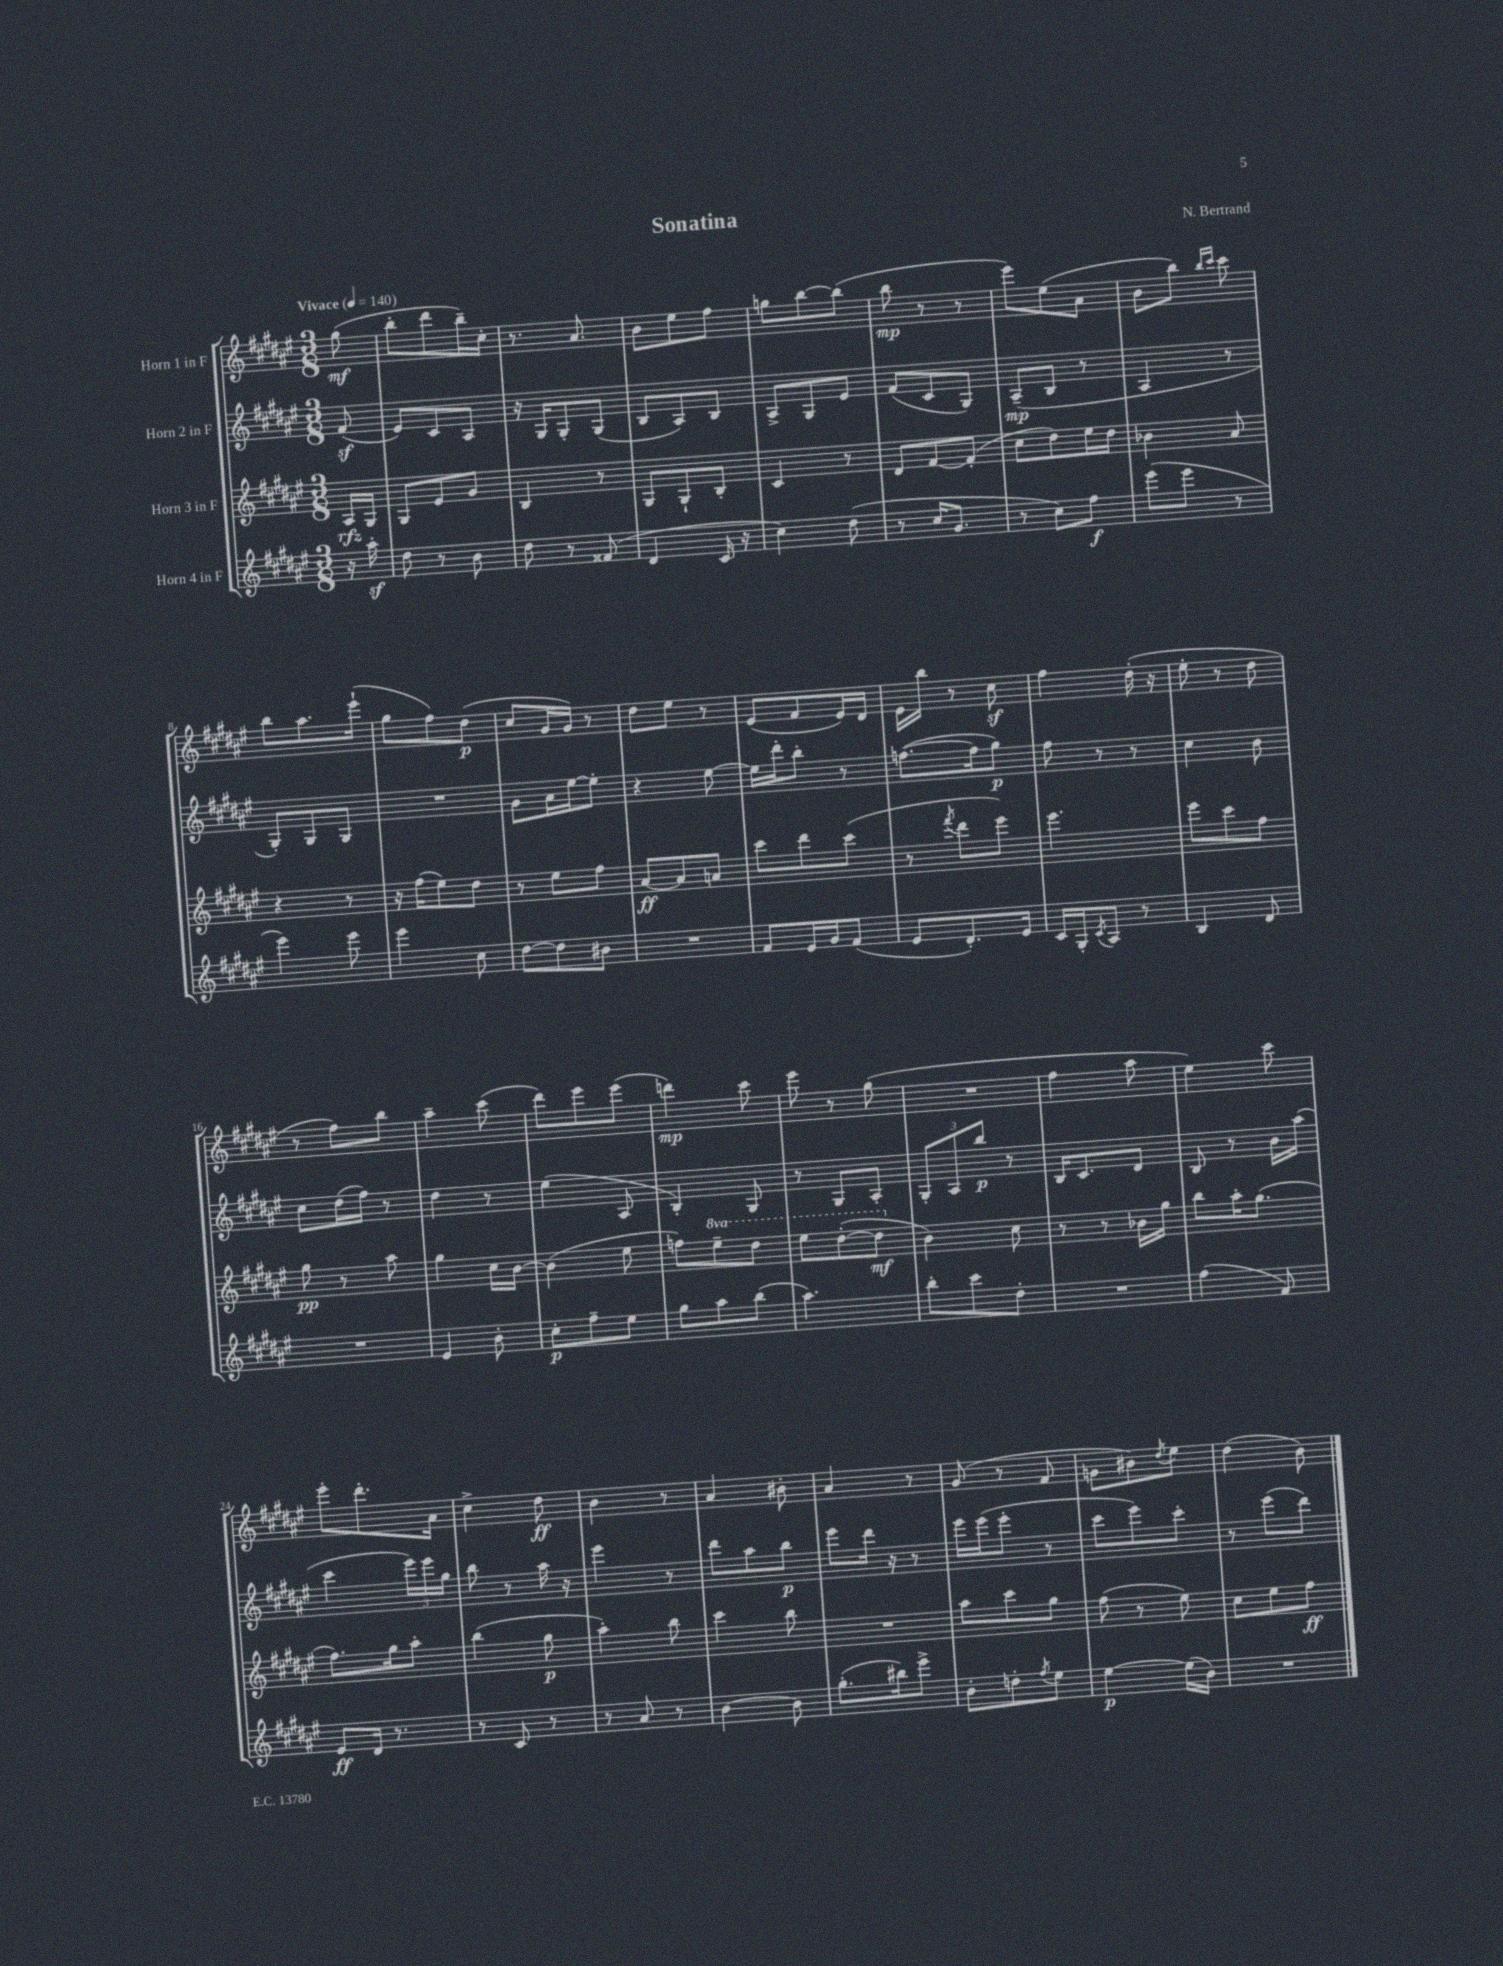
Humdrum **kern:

**kern	**dynam	**kern	**dynam	**kern	**dynam	**kern	**dynam
*part4	*part4	*part3	*part3	*part2	*part2	*part1	*part1
*staff4	*staff4	*staff3	*staff3	*staff2	*staff2	*staff1	*staff1
*I"Horn 4 in F	*	*I"Horn 3 in F	*	*I"Horn 2 in F	*	*I"Horn 1 in F	*
*clefG2	*	*clefG2	*	*clefG2	*	*clefG2	*
*k[f#c#g#d#a#e#]	*	*k[f#c#g#d#a#e#]	*	*k[f#c#g#d#a#e#]	*	*k[f#c#g#d#a#e#]	*
*M3/8	*	*M3/8	*	*M3/8	*	*M3/8	*
*MM140	*	*MM140	*	*MM140	*	*MM140	*
=	=	=	=	=	=	=	=
!	!	!	!	!	!	!LO:TX:a:B:t=Vivace	!
16r	.	16A#/LL	rfz	(8f#z/	.	(8gg#\	mf
16aa#z'\	.	16G#/JJ	.	.	.	.	.
=1	=1	=1	=1	=1	=1	=1	=1
8dd#\	.	8G#/L	.	8e#/L)	.	8bb'\L	.
8r	.	8e#/	.	8c#/	.	8ddd#\	.
8b\	.	8g#/J	.	8A#/J	.	16bb~\L)	.
.	.	.	.	.	.	16cc#'\JJ	.
=2	=2	=2	=2	=2	=2	=2	=2
8dd#\	.	4B/	.	16r	.	8.r	.
.	.	.	.	16G#/KL	.	.	.
8r	.	.	.	8G#'/	.	.	.
.	.	.	.	.	.	8.a#/	.
(8f##X/	.	8r	.	(8G#/J	.	.	.
=3	=3	=3	=3	=3	=3	=3	=3
4d#/	.	8G#/L	.	8B/L	.	8b\L	.
.	.	8G#`/	.	8A#/)	.	8ee#\	.
16c#/	.	8B'/J	.	8B/J	.	8ff#\J	.
16r	.	.	.	.	.	.	.
=4	=4	=4	=4	=4	=4	=4	=4
4cc#\)	.	4c#/	.	8A#^/L	.	8ggn\L	.
.	.	.	.	8G#/	.	[8bb\	.
(8dd#\	.	8r	.	8e#/J	.	(8bb\J]	.
=5	=5	=5	=5	=5	=5	=5	=5
8r	.	8d#/L	.	(8f#/L	.	8bb\	mp
16cc#/KL	.	[8f#/	.	8c#/	.	8r	.
8.g#/J	.	.	.	.	.	.	.
.	.	(8f#'/J]	.	8G#/J)	.	8r	.
=6	=6	=6	=6	=6	=6	=6	=6
8r	.	8cc#\L	.	(8A#~/L	mp	8eee#\L)	.
8cc#\L)	.	8dd#\)	.	8B/J	.	(8ee#\	.
8ff#\J	f	16ee#\L	.	8r	.	8a#\J	.
.	.	16dd#\JJ	.	.	.	.	.
=7	=7	=7	=7	=7	=7	=7	=7
(8eee#\L	.	4b-X\	.	4A#/	.	8b\L	.
8eee#\J	.	.	.	.	.	8bb\J)	.
.	.	.	.	.	.	16qqbb/LL	.
.	.	.	.	.	.	16qqccc#/JJ	.
8r	.	8a#/	.	8r	.	8ccc#\	.
!!LO:LB:g=z
=8	=8	=8	=8	=8	=8	=8	=8
4eee#\)	.	4r	.	8G#'/L)	.	8bb\L	.
.	.	.	.	8G#/	.	8.aa#\	.
8eee#\	.	8r	.	8G#/J	.	.	.
.	.	.	.	.	.	(16eee#`\Jk	.
=9	=9	=9	=9	=9	=9	=9	=9
4eee#\	.	16r	.	4.r	.	8gg#\L	.
.	.	(16ff#\KL	.	.	.	.	.
.	.	8ee#\)	.	.	.	8ff#\)	.
8cc#\	.	8dd#\J	.	.	.	(8dd#\J	p
=10	=10	=10	=10	=10	=10	=10	=10
[8dd#\L	.	8r	.	8g#\L	.	8cc#/L	.
8dd#\]	.	8ee#\L	.	16a#\L	.	16g#/L	.
.	.	.	.	[16ee#\J	.	16g#/JJ)	.
8b#X\J	.	8ff#\J	.	8ee#'\J]	.	8r	.
=11	=11	=11	=11	=11	=11	=11	=11
4.r	.	[8a#/L	ff	4r	.	8dd#\L	.
.	.	8a#/]	.	.	.	8ee#\J	.
.	.	8an/J	.	[8ee#\	.	8r	.
=12	=12	=12	=12	=12	=12	=12	=12
8f#/L	.	8ccc#\L	.	16ee#\LL]	.	(8e#/L	.
.	.	.	.	16ddd#'\J	.	.	.
16e#/L	.	8ddd#\	.	8bb'\J	.	8f#/	.
16g#/J	.	.	.	.	.	.	.
(8f#/J	.	(8ccc#\J	.	8r	.	16e#/L)	.
.	.	.	.	.	.	16d#/JJ	.
=13	=13	=13	=13	=13	=13	=13	=13
8e#/L	.	8r	.	([8.ffn\L	.	16e#\LL	.
.	.	.	.	.	.	16bb\JJ	.
.	.	8qfff#/	.	.	.	.	.
8.d#'/)	.	8ddd#\L	.	.	.	8r	.
.	.	.	.	16ff\k]	.	.	.
.	.	8eee#\J)	.	8gg#\J)	p	8cc#z\	.
16e#/Jk	.	.	.	.	.	.	.
=14	=14	=14	=14	=14	=14	=14	=14
16c#/LL	.	4.eee#\	.	8ff#\	.	4ff#\	.
16G#'/J	.	.	.	.	.	.	.
8qc#/	.	.	.	.	.	.	.
8A#/J	.	.	.	8r	.	.	.
8r	.	.	.	8r	.	(16dd#'\	.
.	.	.	.	.	.	16r	.
=15	=15	=15	=15	=15	=15	=15	=15
4B/	.	8eee#\L	.	4cc#\	.	8ee#'\	.
.	.	8ccc#\	.	.	.	8r	.
8d#/	.	8ff#\J	.	8b\	.	8dd#\	.
!!LO:LB:g=z
=16	=16	=16	=16	=16	=16	=16	=16
4.r	.	8gg#\	pp	8cc#\L	.	8r	.
.	.	8r	.	(16dd#\L	.	8ff#\L)	.
.	.	.	.	16ff#\JJ)	.	.	.
.	.	8aa#\	.	8r	.	8bb\J	.
=17	=17	=17	=17	=17	=17	=17	=17
4e#/	.	4gg#\	.	4dd#\	.	4aa#~\	.
8b'\	.	16cc#\LL	.	8r	.	(8ccc#\	.
.	.	[16b\JJ	.	.	.	.	.
=18	=18	=18	=18	=18	=18	=18	=18
8cc#'\L	p	(4b\]	.	(4ee#\	.	8ddd#\L)	.
8ff#~\	.	.	.	.	.	8eee#\	.
8ee#\J	.	8ee#\	.	8A#/	.	(8eee#\J	.
=19	=19	=19	=19	=19	=19	=19	=19
8gg#\L	.	8ffn\L)	.	4B'/)	.	4dddn\)	mp
*	*	*8va	*	*	*	*	*
8aa#\	.	8eee#~\	.	.	.	.	.
(8bb\J	.	8ddd#\J	.	8G#/	.	8ccc#\	.
=20	=20	=20	=20	=20	=20	=20	=20
4.aa#\)	.	8eee#\L	.	8r	.	8eee#\	.
.	.	([8ddd#'\	.	8G#/L	.	8r	.
.	.	8ddd#\J]	mf	8A#'/J	.	(8gg#\	.
=21	=21	=21	=21	=21	=21	=21	=21
*	*	*X8va	*	*	*	*	*
8bb'\L	.	4b\)	.	12G#'/L	.	4.r	.
.	.	.	.	12A#/	.	.	.
8ccc#\	.	.	.	.	.	.	.
.	.	.	.	12bb/J	p	.	.
8dd#'\J	.	8cc#\	.	8r	.	.	.
=22	=22	=22	=22	=22	=22	=22	=22
4.r	.	8r	.	16B/KL	.	4ff#\	.
.	.	.	.	8.c#/	.	.	.
.	.	8r	.	.	.	.	.
.	.	16b-X\LL	.	8d#/J	.	8aa#\	.
.	.	16gg#\JJ	.	.	.	.	.
=23	=23	=23	=23	=23	=23	=23	=23
(4ff#\	.	8bb\L	.	8B/	.	4ee#\)	.
.	.	16aa#'\K	.	8r	.	.	.
.	.	(8.gg#\J	.	.	.	.	.
8f#/)	.	.	.	16b\LL	.	8ccc#\	.
.	.	.	.	(16aa#\JJ	.	.	.
!!LO:LB:g=z
=24	=24	=24	=24	=24	=24	=24	=24
8e#/L	ff	8.ff#\L)	.	4ccc#\	.	8eee#'\L	.
16d#/Jk	.	.	.	.	.	8.ddd#'\	.
8.r	.	16gg#\k	.	.	.	.	.
.	.	8aa#'\J	.	24eee#\LL)	.	.	.
.	.	.	.	24eee#\	.	.	.
.	.	.	.	.	.	16a#\Jk	.
.	.	.	.	24gg#\JJ	.	.	.
=25	=25	=25	=25	=25	=25	=25	=25
8r	.	(4bb\	.	8bb\	.	4cc#^\	.
8c#/	.	.	.	8r	.	.	.
8r	.	8gg#\	p	16aa#\	.	8dd#\	ff
.	.	.	.	16r	.	.	.
=26	=26	=26	=26	=26	=26	=26	=26
8r	.	4aa#'\)	.	4eee#\	.	4b\	.
8a#/	.	.	.	.	.	.	.
8r	.	8bb\	.	8r	.	8r	.
=27	=27	=27	=27	=27	=27	=27	=27
[4b\	.	4ccc#\	.	8ddd#\L	.	4a#/	.
.	.	.	.	8aa#\	.	.	.
8b\]	.	8bb\	.	8bb\J	p	8b#X'\	.
=28	=28	=28	=28	=28	=28	=28	=28
(8.gg#'\L	.	4.r	.	8eee#\L	.	4a#/	.
.	.	.	.	16ddd#\Jk	.	.	.
16bb#X\k)	.	.	.	16r	.	.	.
8eee#^\J	.	.	.	8r	.	8r	.
=29	=29	=29	=29	=29	=29	=29	=29
8b'\L	.	8aa#\L	.	16eee#\LL	.	(8g#/	.
.	.	.	.	(16eee#\J	.	.	.
8ddn'\	.	8ccc#\	.	8eee#'\J	.	8r	.
8qff#/	.	.	.	.	.	.	.
8ee#\J	.	8gg#\J	.	8r	.	8f#/	.
=30	=30	=30	=30	=30	=30	=30	=30
[4ee#\	p	(8ff#\	.	8ccc#\L	.	8gn\L	.
.	.	8r	.	8eee#\)	.	8b#X\)	.
.	.	.	.	.	.	8qdd#/	.
(16ee#\LL]	.	8ee#\)	.	8ccc#'\J	.	8ee#\J	.
16b\JJ)	.	.	.	.	.	.	.
=31	=31	=31	=31	=31	=31	=31	=31
4.r	.	8cc#\L	.	8r	.	(4dd#\	.
.	.	8ee#\	.	(8eee#\L	.	.	.
.	.	8ff#\J	ff	8ddd#\J)	.	8b\)	.
==	==	==	==	==	==	==	==
*-	*-	*-	*-	*-	*-	*-	*-
